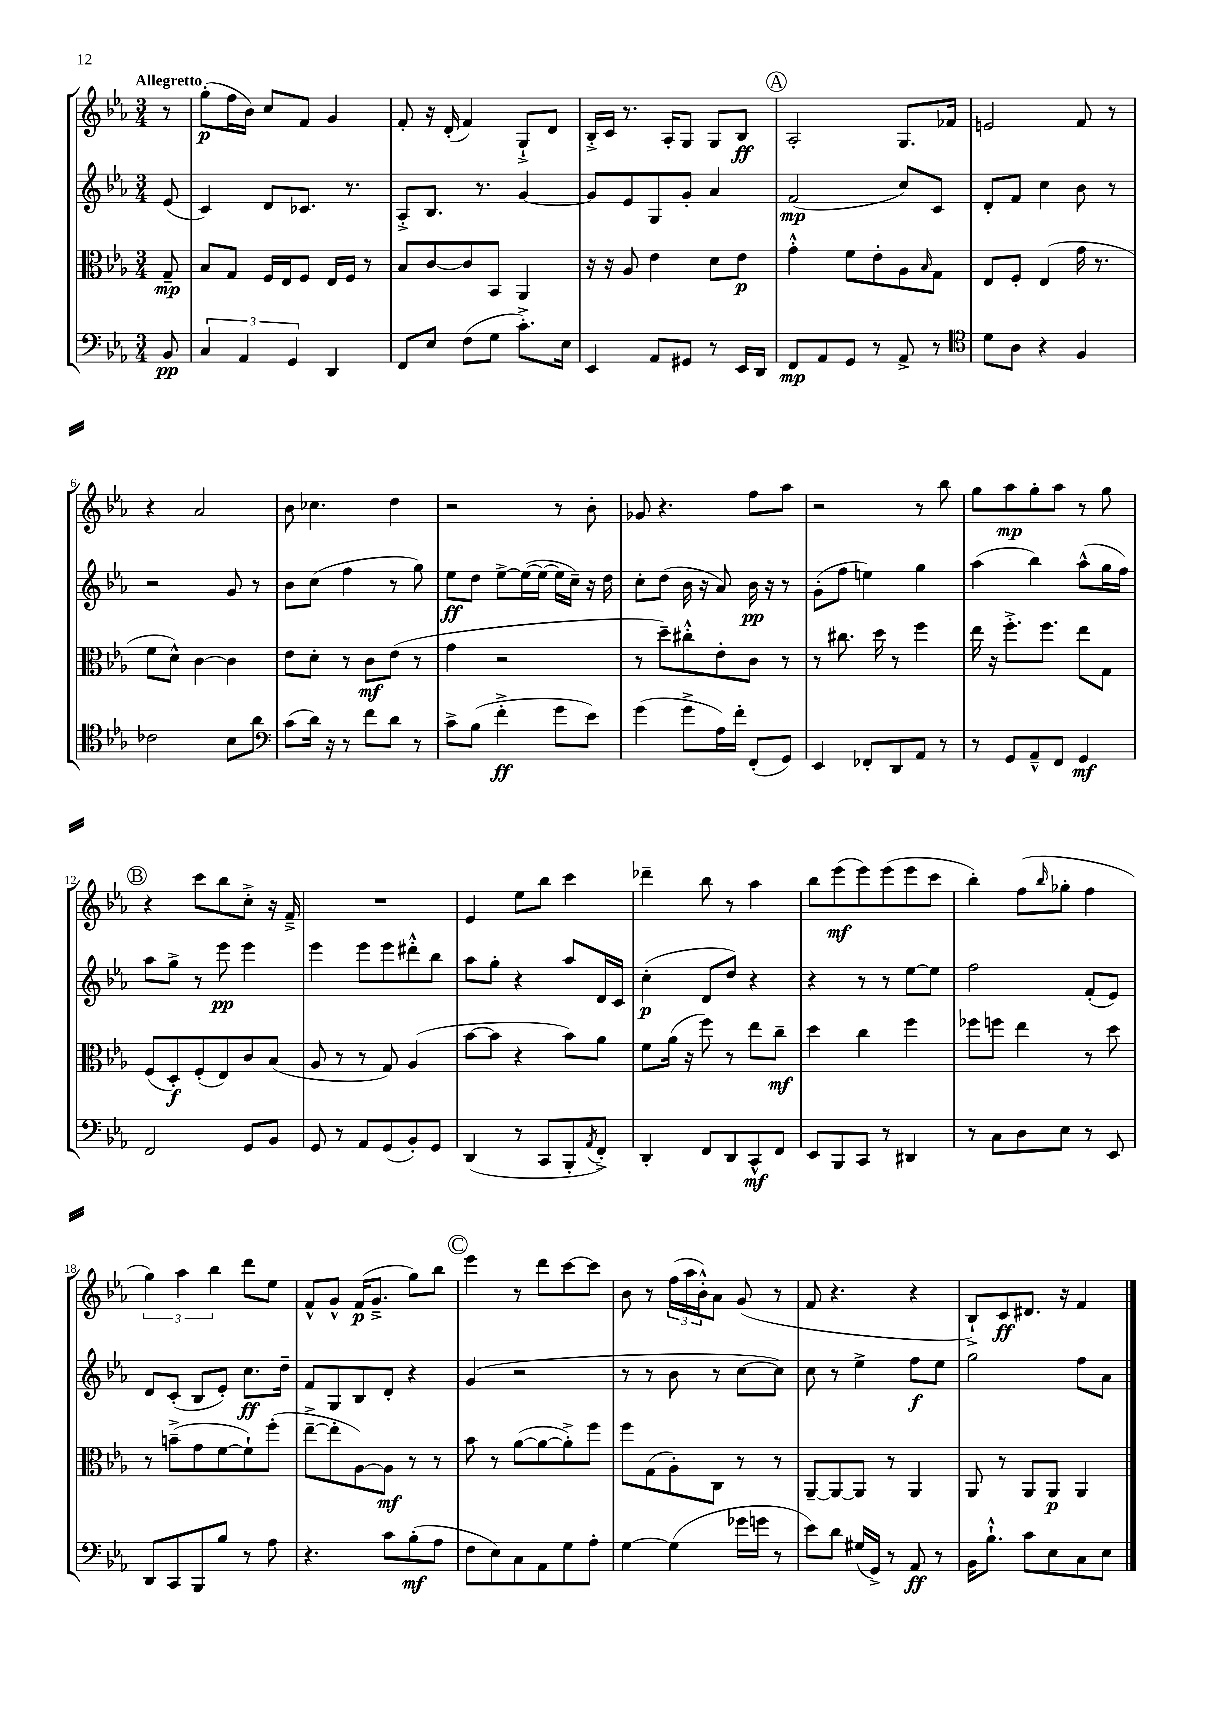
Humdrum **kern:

**kern	**dynam	**kern	**dynam	**kern	**dynam	**kern	**dynam
*part4	*part4	*part3	*part3	*part2	*part2	*part1	*part1
*staff4	*staff4	*staff3	*staff3	*staff2	*staff2	*staff1	*staff1
*clefF4	*	*clefC3	*	*clefG2	*	*clefG2	*
*k[b-e-a-]	*	*k[b-e-a-]	*	*k[b-e-a-]	*	*k[b-e-a-]	*
*M3/4	*	*M3/4	*	*M3/4	*	*M3/4	*
=	=	=	=	=	=	=	=
!	!	!	!	!	!	!LO:TX:a:B:t=Allegretto	!
8BB-/	pp	8G~/	mp	(8e-/	.	8r	.
=1	=1	=1	=1	=1	=1	=1	=1
6C/	.	8B-/L	.	4c/)	.	(8gg'\L	p
.	.	8G/J	.	.	.	16ff\L	.
6AA-/	.	.	.	.	.	.	.
.	.	.	.	.	.	16b-\JJ)	.
.	.	16F/LL	.	8d/L	.	8cc/L	.
.	.	16E-/J	.	.	.	.	.
6GG/	.	.	.	.	.	.	.
.	.	8F/J	.	8.c-X/J	.	8f/J	.
4DD/	.	16E-/LL	.	.	.	4g/	.
.	.	16F/JJ	.	8.r	.	.	.
.	.	8r	.	.	.	.	.
=2	=2	=2	=2	=2	=2	=2	=2
8FF/L	.	8B-/L	.	8A-'^/L	.	8f'/	.
8E-/J	.	[8c/	.	8.B-/J	.	16r	.
.	.	.	.	.	.	(16d'/	.
(8F\L	.	8c/]	.	.	.	4f/)	.
.	.	.	.	8.r	.	.	.
8G\J	.	8BB-/J	.	.	.	.	.
8.c'^\L)	.	4AA-/	.	[4g/	.	8G`^/L	.
.	.	.	.	.	.	8d/J	.
16E-\Jk	.	.	.	.	.	.	.
=3	=3	=3	=3	=3	=3	=3	=3
4EE-/	.	16r	.	8g/L]	.	16B-'^/LL	.
.	.	16r	.	.	.	16c/JJ	.
.	.	8A-/	.	8e-/	.	8.r	.
8AA-/L	.	4e-\	.	8G/	.	.	.
.	.	.	.	.	.	16A-'/KL	.
8GG#X/J	.	.	.	8g'/J	.	8G/J	.
8r	.	8d\L	.	4a-/	.	8G/L	.
16EE-/LL	.	8e-\J	p	.	.	8B-/J	ff
16DD/JJ	.	.	.	.	.	.	.
!!LO:REH:place=s1:t=A
=4	=4	=4	=4	=4	=4	=4	=4
8FF/L	mp	4g'^^\	.	(2f/	mp	2A-'/	.
8AA-/	.	.	.	.	.	.	.
8GG/J	.	8f\L	.	.	.	.	.
8r	.	8e-'\	.	.	.	.	.
8AA-^/	.	8A-\	.	8cc/L)	.	8.G/L	.
.	.	16qqB-/	.	.	.	.	.
8r	.	8G\J	.	8c/J	.	.	.
.	.	.	.	.	.	16f-X/Jk	.
=5	=5	=5	=5	=5	=5	=5	=5
*clefC4	*	*	*	*	*	*	*
8d\L	.	8E-/L	.	8d'/L	.	2en/	.
8A-\J	.	8F'/J	.	8f/J	.	.	.
4r	.	(4E-/	.	4cc\	.	.	.
4F/	.	16g\	.	8b-\	.	8f/	.
.	.	8.r	.	.	.	.	.
.	.	.	.	8r	.	8r	.
!!LO:LB:g=z
=6	=6	=6	=6	=6	=6	=6	=6
2c-X\	.	8f\L	.	2r	.	4r	.
.	.	8d^^\J)	.	.	.	.	.
.	.	[4c\	.	.	.	2a-/	.
8B-\L	.	4c\]	.	8g/	.	.	.
8a-\J	.	.	.	8r	.	.	.
=7	=7	=7	=7	=7	=7	=7	=7
*clefF4	*	*	*	*	*	*	*
(8c\L	.	8e-\L	.	8b-\L	.	8b-\	.
16d\Jk)	.	8d'\J	.	(8cc\J	.	4.cc-X\	.
16r	.	.	.	.	.	.	.
8r	.	8r	.	4ff\	.	.	.
8f\L	.	8c\L	mf	.	.	.	.
8d\J	.	(8e-\J	.	8r	.	4dd\	.
8r	.	8r	.	8gg\)	.	.	.
=8	=8	=8	=8	=8	=8	=8	=8
8c^\L	.	4g\	.	8ee-\L	ff	2r	.
(8B-\J	.	.	.	8dd\J	.	.	.
4f'^\	ff	2r	.	[8ee-^\L	.	.	.
.	.	.	.	(16ee-\L_	.	.	.
.	.	.	.	16ee-\JJ_	.	.	.
8g\L	.	.	.	16ee-\LL]	.	8r	.
.	.	.	.	16cc~\JJ)	.	.	.
8e-\J)	.	.	.	16r	.	8b-'\	.
.	.	.	.	16dd\	.	.	.
=9	=9	=9	=9	=9	=9	=9	=9
(4g\	.	8r	.	8cc'\L	.	8g-X/	.
.	.	8dd~\L)	.	(8dd\J	.	4.r	.
8g^\L	.	8cc#X'^^\	.	16b-\	.	.	.
.	.	.	.	16r	.	.	.
16A-\L)	.	8e-'\	.	8a-/)	.	.	.
16f'\JJ	.	.	.	.	.	.	.
(8FF'/L	.	8c\J	.	16b-\	pp	8ff\L	.
.	.	.	.	16r	.	.	.
8GG/J)	.	8r	.	8r	.	8aa-\J	.
=10	=10	=10	=10	=10	=10	=10	=10
4EE-/	.	8r	.	(8g'\L	.	2r	.
.	.	8.cc#X\	.	8ff\J	.	.	.
8FF-X'/L	.	.	.	4een\)	.	.	.
.	.	16dd\	.	.	.	.	.
8DD/	.	8r	.	.	.	.	.
8AA-/J	.	4ff\	.	4gg\	.	8r	.
8r	.	.	.	.	.	8bb-\	.
=11	=11	=11	=11	=11	=11	=11	=11
8r	.	16ee-\	.	(4aa-\	.	8gg\L	.
.	.	16r	.	.	.	.	.
8GG/L	.	8.ff'^\L	.	.	.	8aa-\	mp
8AA-~^^/	.	.	.	4bb-\)	.	8gg'\	.
.	.	8.ff\J	.	.	.	.	.
8FF/J	.	.	.	.	.	8aa-\J	.
4GG/	mf	8ee-\L	.	(8aa-^^\L	.	8r	.
.	.	8G\J	.	16gg\L	.	8gg\	.
.	.	.	.	16ff\JJ)	.	.	.
!!LO:LB:g=z
!!LO:REH:place=s1:t=B
=12	=12	=12	=12	=12	=12	=12	=12
2FF/	.	(8F/L	.	8aa-\L	.	4r	.
.	.	8D'/)	f	8gg^\J	.	.	.
.	.	(8F'/	.	8r	.	8ccc\L	.
.	.	8E-/)	.	8eee-\	pp	8bb-\	.
8GG/L	.	8c/	.	4eee-\	.	8cc'^\J	.
8BB-/J	.	(8B-/J	.	.	.	16r	.
.	.	.	.	.	.	16f~^/	.
=13	=13	=13	=13	=13	=13	=13	=13
8GG/	.	8A-/	.	4eee-\	.	2.r	.
8r	.	8r	.	.	.	.	.
8AA-/L	.	8r	.	8eee-\L	.	.	.
(8GG/	.	8G/)	.	8eee-\	.	.	.
8BB-'/)	.	(4A-/	.	8ddd#X'^^\	.	.	.
8GG/J	.	.	.	8bb-\J	.	.	.
=14	=14	=14	=14	=14	=14	=14	=14
(4DD/	.	[8b-\L	.	8aa-\L	.	4e-/	.
.	.	8b-\J]	.	8gg'\J	.	.	.
8r	.	4r	.	4r	.	8ee-\L	.
8CC/L	.	.	.	.	.	8bb-\J	.
8BBB-'/	.	8b-\L)	.	8aa-/L	.	4ccc\	.
8qAA-/	.	.	.	.	.	.	.
8FF'^/J)	.	8a-\J	.	16d/L	.	.	.
.	.	.	.	16c/JJ	.	.	.
=15	=15	=15	=15	=15	=15	=15	=15
4DD'/	.	8f\L	.	(4cc'\	p	4ddd-X~\	.
.	.	(16a-\Jk	.	.	.	.	.
.	.	16r	.	.	.	.	.
8FF/L	.	8ff\)	.	8d/L	.	8bb-\	.
8DD/	.	8r	.	8dd/J)	.	8r	.
8CC^^/	mf	8ee-\L	.	4r	.	4aa-\	.
8FF/J	.	8cc~\J	mf	.	.	.	.
=16	=16	=16	=16	=16	=16	=16	=16
8EE-/L	.	4dd\	.	4r	.	8bb-\L	.
8BBB-/	.	.	.	.	.	(8eee-\	mf
8CC/J	.	4cc\	.	8r	.	8eee-\)	.
8r	.	.	.	8r	.	(8eee-\	.
4DD#X/	.	4ff\	.	[8ee-\L	.	8eee-\	.
.	.	.	.	8ee-\J]	.	8ccc\J	.
=17	=17	=17	=17	=17	=17	=17	=17
8r	.	8ff-X\L	.	2ff\	.	4bb-'\)	.
8C\L	.	8ffn\J	.	.	.	.	.
8D\	.	4ee-\	.	.	.	(8ff\L	.
.	.	.	.	.	.	16qqbb-/	.
8E-\J	.	.	.	.	.	8gg-X'\J	.
8r	.	8r	.	(8f'/L	.	4ff\	.
8EE-/	.	8dd\	.	8e-/J)	.	.	.
!!LO:LB:g=z
=18	=18	=18	=18	=18	=18	=18	=18
8DD/L	.	8r	.	8d/L	.	6gg\)	.
8CC/	.	(8bn~^\L	.	(8c'/J	.	.	.
.	.	.	.	.	.	6aa-\	.
8BBB-/	.	8g\	.	8B-/L	.	.	.
.	.	.	.	.	.	6bb-\	.
8B-/J	.	[8f\	.	8e-'/J)	.	.	.
8r	.	8f`\])	.	8.cc\L	ff	8ddd\L	.
8A-\	.	(8ff'\J	.	.	.	8ee-\J	.
.	.	.	.	16dd~\Jk	.	.	.
=19	=19	=19	=19	=19	=19	=19	=19
4.r	.	[8ee-~^\L	.	8f/L	.	8f^^/L	.
.	.	8ee-'\]	.	8G/	.	8g^^/J	.
.	.	[8A-\)	.	8B-/	.	(16f/KL	p
.	.	.	.	.	.	8.g~^/J	.
8c\L	.	8A-\J]	mf	8d'/J	.	.	.
(8B-'\	mf	8r	.	4r	.	8gg\L)	.
8A-\J	.	8r	.	.	.	8bb-\J	.
!!LO:REH:place=s1:t=C
=20	=20	=20	=20	=20	=20	=20	=20
8F\L	.	8b-\	.	(4g/	.	4eee-\	.
8E-\)	.	8r	.	.	.	.	.
8C\	.	([8a-\L	.	2r	.	8r	.
8AA-\	.	8a-\_	.	.	.	8ddd\L	.
8G\	.	8a-'^\])	.	.	.	[8ccc\	.
8A-'\J	.	8ff\J	.	.	.	8ccc\J]	.
=21	=21	=21	=21	=21	=21	=21	=21
[4G\	.	8ff\L	.	8r	.	8b-\	.
.	.	(8G\	.	8r	.	8r	.
(4G\]	.	8A-'\)	.	8b-\	.	(24ff\LL	.
.	.	.	.	.	.	24aa-\	.
.	.	.	.	.	.	24b-'^^\J)	.
.	.	8C\J	.	8r	.	8a-\J	.
16g-X\LL	.	8r	.	[8cc\L	.	(8g/	.
16gn\JJ	.	.	.	.	.	.	.
8r	.	8r	.	8cc\J])	.	8r	.
=22	=22	=22	=22	=22	=22	=22	=22
8e-\L)	.	[8AA-~/L	.	8cc\	.	8f/	.
8d\J	.	8AA-/_	.	8r	.	4.r	.
(16G#X/LL	.	8AA-/J]	.	4ee-^\	.	.	.
16GG^/JJ)	.	.	.	.	.	.	.
8r	.	8r	.	.	.	.	.
8AA-/	ff	4AA-/	.	8ff\L	f	4r	.
8r	.	.	.	8ee-\J	.	.	.
=23	=23	=23	=23	=23	=23	=23	=23
16BB-\KL	.	8AA-/	.	2gg\	.	8B-`^/L)	.
8.B-`^^\J	.	.	.	.	.	.	.
.	.	8r	.	.	.	8c/	ff
8c\L	.	8AA-/L	.	.	.	8.d#X/J	.
8E-\	.	8AA-/J	p	.	.	.	.
.	.	.	.	.	.	16r	.
8C\	.	4AA-/	.	8ff\L	.	4f/	.
8E-\J	.	.	.	8a-\J	.	.	.
==	==	==	==	==	==	==	==
*-	*-	*-	*-	*-	*-	*-	*-
